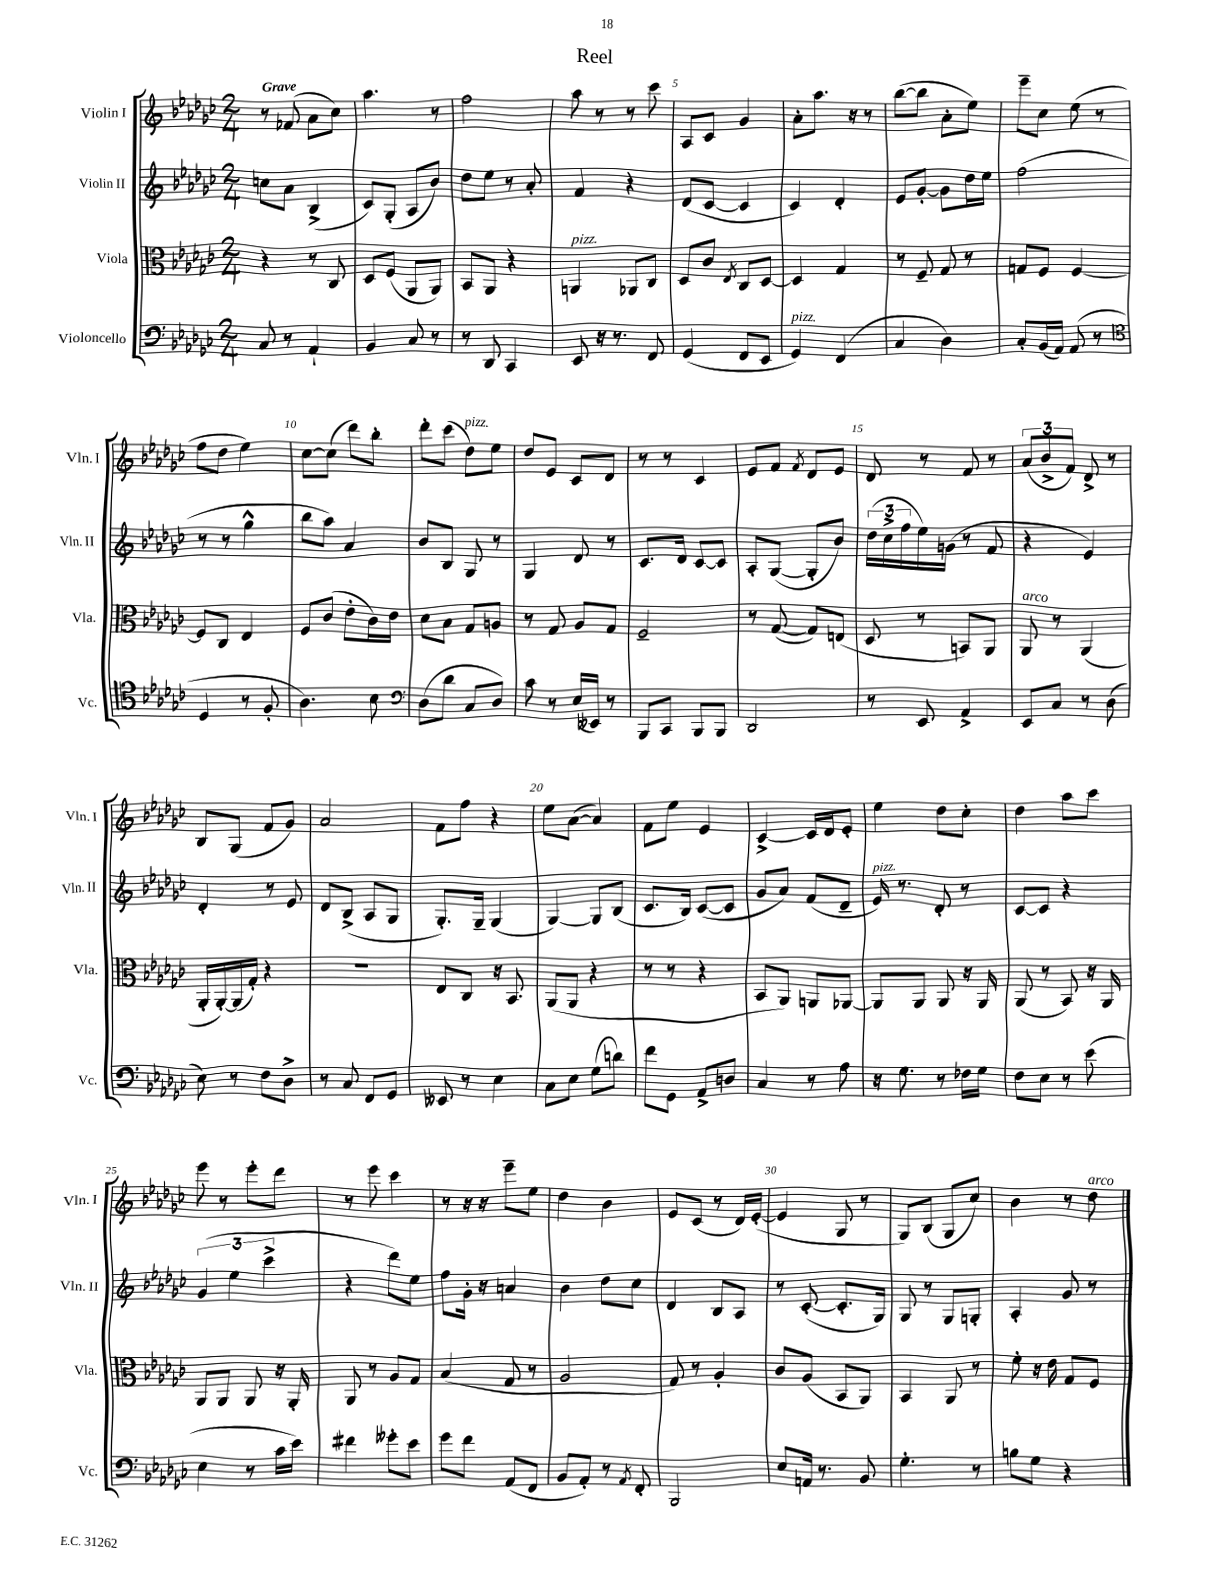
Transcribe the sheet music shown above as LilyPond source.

\header { title = "Reel" }
<<
\new StaffGroup <<
\new Staff = "s0" \with { instrumentName = "Violin I" shortInstrumentName = "Vln. I" } {
    \clef treble \key ges \major \numericTimeSignature \time 2/4 \tempo "Grave"
    r8 fes'8( aes'8 ces''8) |
    aes''4. r8 |
    f''2 |
    aes''8 r8 r8 ces'''8 |
    aes8 ces'8 ges'4 |
    aes'8-. aes''8. r16 r8 |
    bes''8~( bes''8 aes'8-. ees''8) |
    ees'''8-- ces''8 ees''8( r8 |
    f''8 des''8 ees''4) |
    ces''8~ ces''8( des'''8) bes''8-. |
    des'''8-. ces'''8( des''8^\markup { \italic "pizz." }) ees''8 |
    des''8 ees'8 ces'8 des'8 |
    r8 r8 ces'4 |
    ees'8 f'8 \acciaccatura { f'8 } des'8 ees'8 |
    des'8 r8 f'8 r8 |
    \tuplet 3/2 { aes'8( bes'8-> f'8) } des'8-> r8 |
    bes8 ges8( f'8 ges'8) |
    aes'2 |
    f'8 f''8 r4 |
    ees''8 aes'8~( aes'4) |
    f'8 ees''8 ees'4 |
    ces'4~-> ces'16 des'16 ees'8-. |
    ees''4 des''8 ces''8-. |
    des''4 aes''8 ces'''8 |
    ees'''8 r8 ees'''8-. des'''8 |
    r8 ees'''8 ces'''4 |
    r8 r16 r16 ees'''8-- ees''8 |
    des''4 bes'4 |
    ees'8 ces'8( r8 des'16) ees'16~-.( |
    ees'4 ges8 r8 |
    ges8) bes8( ges8 ces''8) |
    bes'4 r8 des''8^\markup { \italic "arco" } \bar "|." |
}
\new Staff = "s1" \with { instrumentName = "Violin II" shortInstrumentName = "Vln. II" } {
    \clef treble \key ges \major \numericTimeSignature \time 2/4
    c''8 aes'8 bes4->( |
    ces'8) ges8-.( aes8 bes'8) |
    des''8 ees''8 r8 aes'8-. |
    f'4 r4 |
    des'8( ces'8~ ces'4 |
    ces'4) des'4-. |
    ees'8 ges'8~-. ges'8 des''16 ees''16 |
    f''2( |
    r8 r8 ges''4-^ |
    bes''8 aes''8) aes'4 |
    bes'8 bes8 ges8 r8 |
    ges4 des'8 r8 |
    ces'8. des'16 ces'8~ ces'8 |
    aes8-. ges8~( ges8-. bes'8) |
    \tuplet 3/2 { des''16( ces''16-> f''16 } ees''16) g'16( r8 f'8 |
    r4 ees'4) |
    des'4-. r8 ees'8 |
    des'8 bes8->( aes8 ges8 |
    ges8.-.) ges16-- ges4( |
    ges4~) ges8 bes8( |
    ces'8. bes16) ces'8~( ces'8 |
    ges'8 aes'8) f'8( des'8-- |
    ees'16^\markup { \italic "pizz." }) r8. des'8-. r8 |
    ces'8~ ces'8 r4 |
    \tuplet 3/2 { ges'4( ees''4 ces'''4-> } |
    r4 des'''8) ees''8 |
    f''8 ges'16-. r16 a'4 |
    bes'4 des''8 ces''8 |
    des'4 bes8 aes8 |
    r8 ces'8~-.( ces'8.-. ges16) |
    ges8 r8 ges8 g8-. |
    aes4-. ges'8 r8 \bar "|." |
}
\new Staff = "s2" \with { instrumentName = "Viola" shortInstrumentName = "Vla." } {
    \clef alto \key ges \major \numericTimeSignature \time 2/4
    r4 r8 ces8 |
    des8 f8( aes,8 aes,8) |
    bes,8 aes,8 r4 |
    a,4^\markup { \italic "pizz." } aes,8 ces8 |
    des8 ces'8 \acciaccatura { ees8 } ces8 des8~ |
    des4 ges4 |
    r8 f8-- ges8 r8 |
    g8 f8 f4~ |
    f8 ces8 ees4 |
    f8 ces'8( ees'8-. ces'16) ees'16 |
    des'8 bes8 ges8 a8 |
    r8 ges8 aes8 ges8 |
    f2-- |
    r8 ges8~( ges8) e8( |
    des8 r8 b,8) aes,8 |
    aes,8^\markup { \italic "arco" } r8 aes,4( |
    aes,16-. aes,16~-.) aes,16( ges16-.) r4 |
    r2 |
    ees8 ces8 r16 bes,8. |
    aes,8( aes,8 r4 |
    r8 r8 r4 |
    bes,8 aes,8) a,8 aes,8~ |
    aes,8 aes,8 aes,8 r16 aes,16 |
    aes,8( r8 bes,8) r16 aes,16 |
    aes,8 aes,8 aes,8 r16 aes,16-. |
    aes,8 r8 aes8 ges8 |
    bes4( ges8 r8 |
    aes2 |
    ges8) r8 aes4-. |
    ces'8 aes8( bes,8 aes,8) |
    bes,4 aes,8 r8 |
    f'8-. r16 ees'16 ges8 f8 \bar "|." |
}
\new Staff = "s3" \with { instrumentName = "Violoncello" shortInstrumentName = "Vc." } {
    \clef bass \key ges \major \numericTimeSignature \time 2/4
    ces8 r8 aes,4-! |
    bes,4 ces8 r8 |
    r8 des,8 ces,4 |
    ees,8 r16 r8. f,8 |
    ges,4( f,8 ees,8 |
    ges,4^\markup { \italic "pizz." }) f,4( |
    ces4 des4) |
    ces8-. bes,16( aes,16) aes,8( r8 |
    \clef tenor des4 r8 f8-. |
    aes4.) bes8 |
    \clef bass des8( des'8 ces8 des8) |
    ces'8 r8 ees16( eeses,16) r8 |
    bes,,8 ces,8 bes,,8 bes,,8 |
    des,2 |
    r8 ees,8 aes,4-> |
    ees,8 ces8 r8 des8( |
    ees8) r8 f8 des8-> |
    r8 ces8 f,8 ges,8 |
    eeses,8 r8 ees4 |
    ces8 ees8 ges8( d'8) |
    f'8 ges,8 aes,8-> d8 |
    ces4 r8 aes8 |
    r16 ges8. r8 fes16 ges16 |
    f8 ees8 r8 ees'8( |
    ees4 r8 ces'16 ees'16) |
    fis'4 geses'8-. ees'8 |
    ges'8 f'8 aes,8( f,8 |
    bes,8 aes,8-.) r8 \acciaccatura { aes,8 } f,8-. |
    bes,,2 |
    ees8 a,16 r8. bes,8 |
    ges4.-. r8 |
    b8 ges8 r4 \bar "|." |
}
>>
>>
\layout { \context { \Score \override BarNumber.break-visibility = ##(#f #t #t) barNumberVisibility = #(every-nth-bar-number-visible 5) } }
